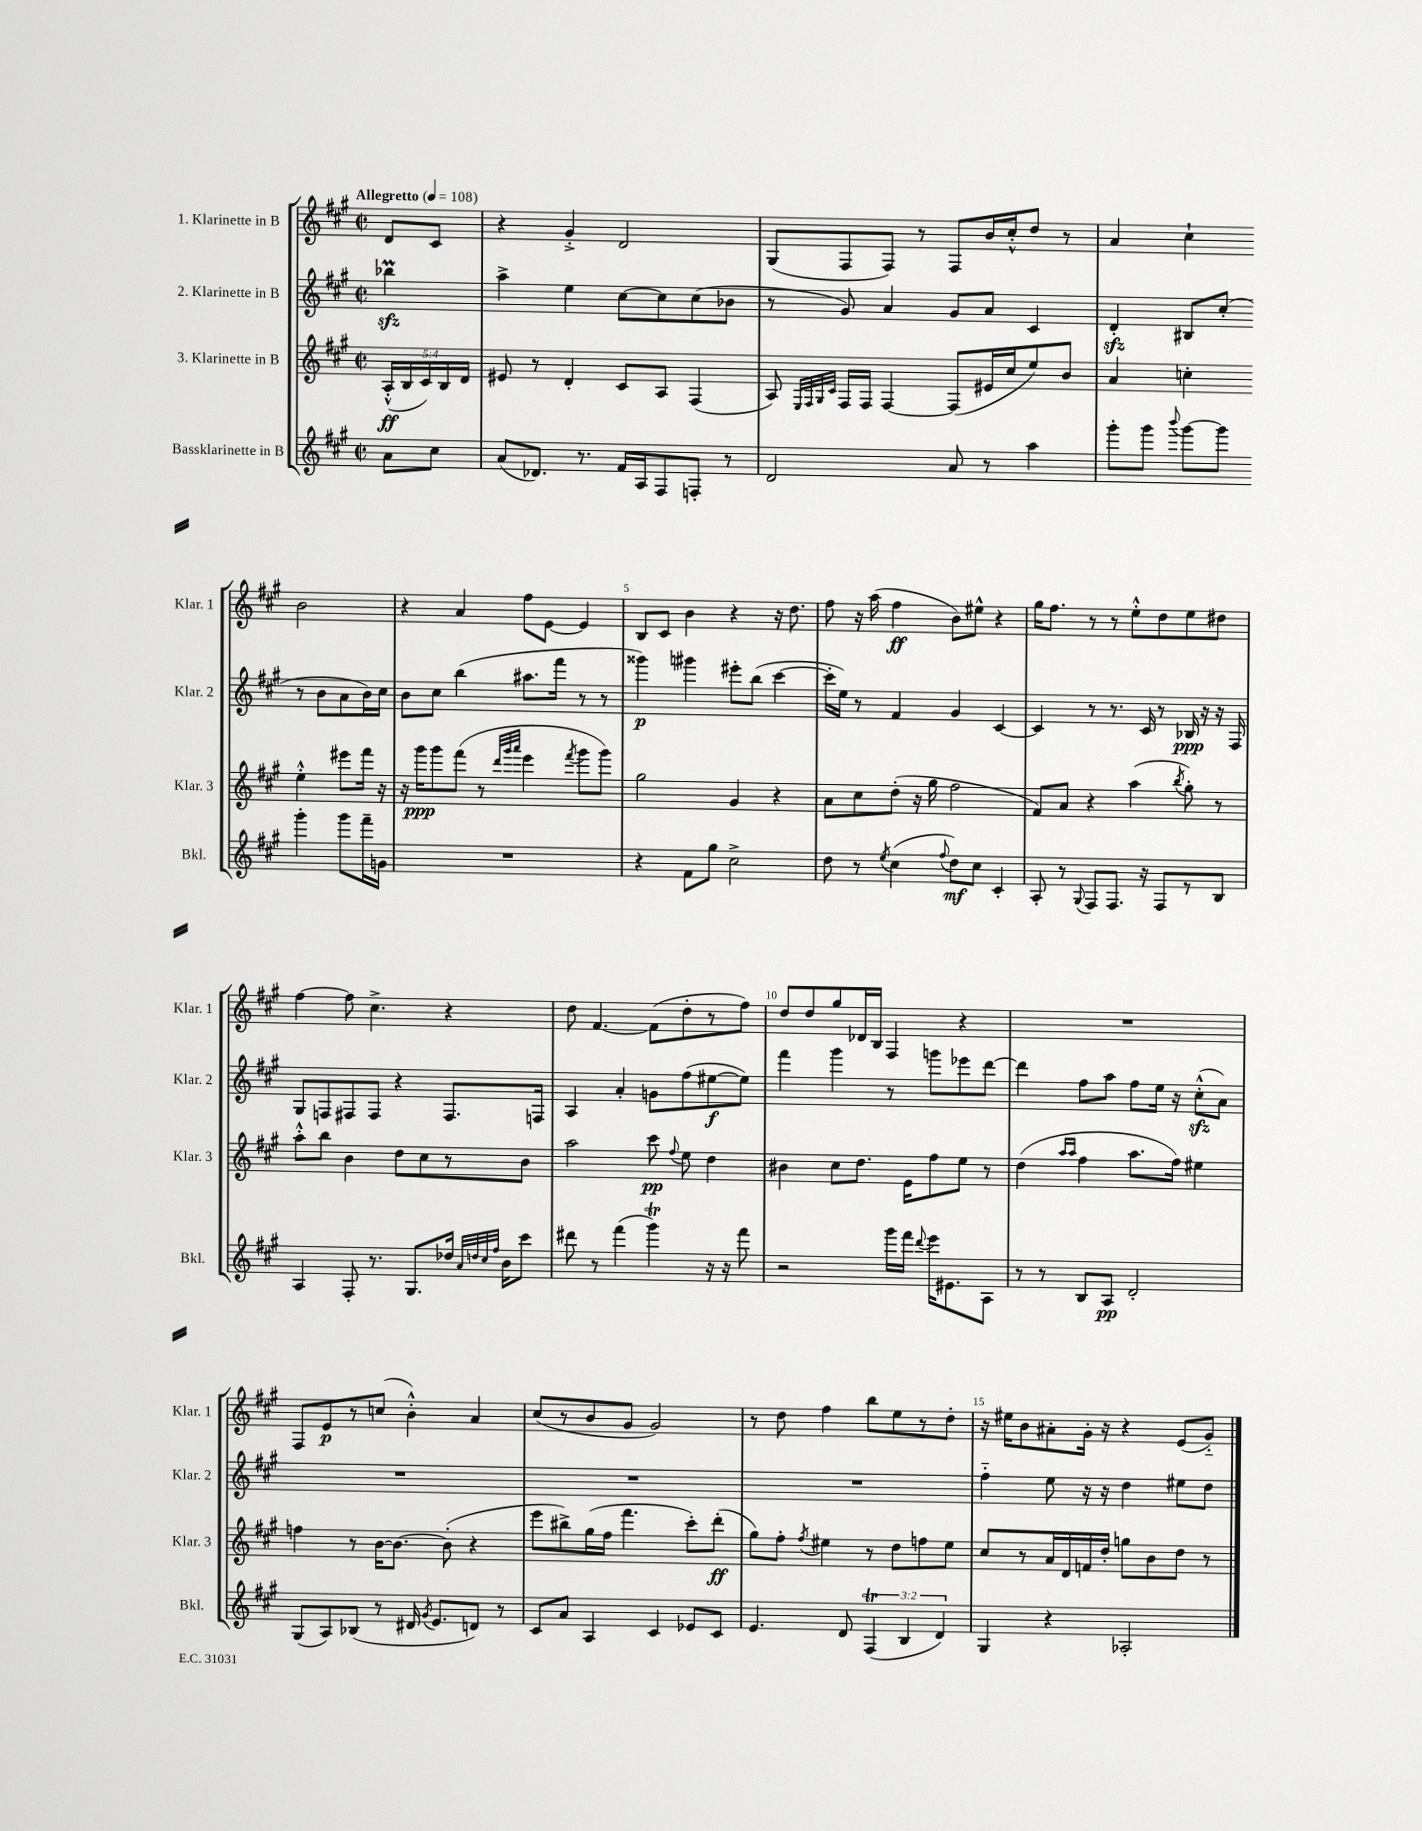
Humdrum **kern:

**kern	**dynam	**kern	**dynam	**kern	**dynam	**kern	**dynam
*part4	*part4	*part3	*part3	*part2	*part2	*part1	*part1
*staff4	*staff4	*staff3	*staff3	*staff2	*staff2	*staff1	*staff1
*I"Bassklarinette in B	*	*I"3. Klarinette in B	*	*I"2. Klarinette in B	*	*I"1. Klarinette in B	*
*I'Bkl.	*	*I'Klar. 3	*	*I'Klar. 2	*	*I'Klar. 1	*
*clefG2	*	*clefG2	*	*clefG2	*	*clefG2	*
*k[f#c#g#]	*	*k[f#c#g#]	*	*k[f#c#g#]	*	*k[f#c#g#]	*
*M2/2	*	*M2/2	*	*M2/2	*	*M2/2	*
*met(c|)	*	*met(c|)	*	*met(c|)	*	*met(c|)	*
*MM108	*	*MM108	*	*MM108	*	*MM108	*
=	=	=	=	=	=	=	=
!	!	!	!	!	!	!LO:TX:a:B:t=Allegretto	!
8a\L	.	(20A'^^/LL	ff	4bb-XzzM\	.	8d/L	.
.	.	20B/	.	.	.	.	.
.	.	20c#/)	.	.	.	.	.
8cc#\J	.	.	.	.	.	8c#/J	.
.	.	20B/	.	.	.	.	.
.	.	20d/JJ	.	.	.	.	.
=1	=1	=1	=1	=1	=1	=1	=1
(8a/L	.	8e#X/	.	4aa^\	.	4r	.
8.d-X/J)	.	8r	.	.	.	.	.
.	.	4d'/	.	4ee\	.	4g#'^/	.
8.r	.	.	.	.	.	.	.
16f#/LL	.	8c#/L	.	[8cc#\L	.	2d/	.
16A/J	.	.	.	.	.	.	.
8F#/	.	8A/J	.	8cc#\]	.	.	.
8Fn'/J	.	(4F#/	.	(8cc#\	.	.	.
8r	.	.	.	8b-X\J	.	.	.
=2	=2	=2	=2	=2	=2	=2	=2
2d/	.	8A/)	.	8r	.	(8G#/L	.
.	.	32qqE/LLL	.	.	.	.	.
.	.	32qqF#/	.	.	.	.	.
.	.	32qqG#/	.	.	.	.	.
.	.	32qqc#/JJJ	.	.	.	.	.
.	.	16F#/LL	.	8g#/)	.	8F#/	.
.	.	16F#/JJ	.	.	.	.	.
.	.	[4F#/	.	4a/	.	8F#/J)	.
.	.	.	.	.	.	8r	.
8a/	.	(8F#/L]	.	8g#/L	.	8F#/L	.
8r	.	16e#X/L	.	8a/J	.	16b/L	.
.	.	16cc#/J	.	.	.	16cc#'^^/J	.
4aa\	.	8ee/)	.	4c#/	.	8dd/J	.
.	.	8b/J	.	.	.	8r	.
=3	=3	=3	=3	=3	=3	=3	=3
8ggg#'\L	.	4a/	.	4dzz'/	.	4a/	.
8ggg#\J	.	.	.	.	.	.	.
8qqbbb/	.	.	.	.	.	.	.
[8ggg#\L	.	4ccn'\	.	8B#X/L	.	4cc#`\	.
8ggg#\J]	.	.	.	(8cc#'/J	.	.	.
4ggg#'\	.	4ee'^^\	.	8r	.	2b\	.
.	.	.	.	8b\L	.	.	.
8ggg#\L	.	8eee#X\L	.	8a\	.	.	.
16fff#~\L	.	16fff#\Jk	.	16b\L)	.	.	.
16gn\JJ	.	16r	.	16cc#\JJ	.	.	.
!!LO:LB:g=z
=4	=4	=4	=4	=4	=4	=4	=4
1r	.	16r	.	8b\L	.	4r	.
.	.	16ggg#\KL	ppp	.	.	.	.
.	.	8ggg#\	.	8cc#\J	.	.	.
.	.	(8fff#\J	.	(4bb\	.	4a/	.
.	.	8r	.	.	.	.	.
.	.	32qqddd/LLL	.	.	.	.	.
.	.	32qqggg#/	.	.	.	.	.
.	.	32qqaaa/JJJ	.	.	.	.	.
.	.	4eee\	.	8.aa#X\L	.	8ff#\L	.
.	.	.	.	.	.	[8e\J	.
.	.	.	.	16fff#\Jk	.	.	.
.	.	8qfff#/	.	.	.	.	.
.	.	8ggg#\L	.	8r	.	4e/]	.
.	.	8ggg#\J)	.	8r	.	.	.
=5	=5	=5	=5	=5	=5	=5	=5
4r	.	2gg#\	.	4ggg##X\)	p	8B/L	.
.	.	.	.	.	.	8c#/J	.
8f#\L	.	.	.	4ggg#X\	.	4b\	.
8gg#\J	.	.	.	.	.	.	.
2cc#^\	.	4g#/	.	8eee#X'\L	.	4r	.
.	.	.	.	(8bb\J	.	.	.
.	.	4r	.	[4ccc#\	.	16r	.
.	.	.	.	.	.	8.dd\	.
=6	=6	=6	=6	=6	=6	=6	=6
8dd\	.	8a\L	.	16ccc#'\LL]	.	8ff#\	.
.	.	.	.	16ee\JJ)	.	.	.
8r	.	8cc#\	.	8r	.	16r	.
.	.	.	.	.	.	(16aa\	.
8qee/	.	.	.	.	.	.	.
(4cc#\	.	(8dd'\J	.	4f#/	.	4ff#\	ff
.	.	16r	.	.	.	.	.
.	.	16gg#\	.	.	.	.	.
8qqff#/	.	.	.	.	.	.	.
8dd\L)	mf	2ff#\	.	4g#/	.	8b\L)	.
8cc#\J	.	.	.	.	.	8ee#X^^\J	.
4c#'/	.	.	.	[4c#/	.	4r	.
=7	=7	=7	=7	=7	=7	=7	=7
8A'/	.	8f#/L)	.	4c#/]	.	16gg#\KL	.
.	.	.	.	.	.	8.ff#\J	.
8r	.	8a/J	.	.	.	.	.
8qqG#/	.	.	.	.	.	.	.
8F#/L	.	4r	.	8r	.	8r	.
8.F#/J	.	.	.	8.r	.	8r	.
.	.	(4aa\	.	.	.	8ee'^^\L	.
16r	.	.	.	16c#/	.	.	.
8F#/L	.	.	.	8r	.	8dd\	.
.	.	8qbb/	.	.	.	.	.
8r	.	8gg#'\)	.	16B-X/	ppp	8ee\	.
.	.	.	.	16r	.	.	.
8B/J	.	8r	.	16r	.	8dd#X\J	.
.	.	.	.	16F#/	.	.	.
!!LO:LB:g=z
=8	=8	=8	=8	=8	=8	=8	=8
4A/	.	8aa'^^\L	.	8G#/L	.	[4ff#\	.
.	.	8bb\J	.	8Fn/	.	.	.
8F#'/	.	4b\	.	8F#X/	.	8ff#\]	.
8.r	.	.	.	8F#/J	.	4.cc#^\	.
.	.	8dd\L	.	4r	.	.	.
8.G#/L	.	.	.	.	.	.	.
.	.	8cc#\	.	.	.	.	.
16dd-X/Jk	.	8r	.	8.F#/L	.	4r	.
32qqa/LLL	.	.	.	.	.	.	.
32qqddn/	.	.	.	.	.	.	.
32qqcc#/	.	.	.	.	.	.	.
32qqff#/JJJ	.	.	.	.	.	.	.
16b\KL	.	.	.	.	.	.	.
8ccc#\J	.	8b\J	.	.	.	.	.
.	.	.	.	16Fn/Jk	.	.	.
=9	=9	=9	=9	=9	=9	=9	=9
8ddd#X\	.	2aa\	.	4A/	.	8dd\	.
8r	.	.	.	.	.	[4.f#/	.
(4fff#\	.	.	.	4a'/	.	.	.
4ggg#t\)	.	8ccc#\	pp	8gn\L	.	(8f#\L]	.
.	.	8qqff#/	.	.	.	.	.
.	.	8ee\	.	(8ff#\	.	8dd'\	.
16r	.	4dd\	.	[8ee#X\	f	8r	.
16r	.	.	.	.	.	.	.
8fff#\	.	.	.	8ee#\J])	.	8ff#\J)	.
=10	=10	=10	=10	=10	=10	=10	=10
2r	.	4b#X\	.	4fff#\	.	8dd/L	.
.	.	.	.	.	.	8dd/	.
.	.	8cc#\L	.	4ggg#\	.	8gg#/	.
.	.	8.dd\J	.	.	.	16d-X/L	.
.	.	.	.	.	.	16B/JJ	.
16ggg#\LL	.	.	.	8r	.	4F#/	.
16fff#\JJ	.	16e\KL	.	.	.	.	.
8qqddd/	.	.	.	.	.	.	.
16eee\KL	.	8ff#\	.	8gggn\L	.	.	.
8.e#X\	.	.	.	.	.	.	.
.	.	8ee\J	.	8eee-X\	.	4r	.
8A\J	.	8r	.	[8ddd\J	.	.	.
=11	=11	=11	=11	=11	=11	=11	=11
8r	.	(4dd\	.	4ddd\]	.	1r	.
8r	.	.	.	.	.	.	.
.	.	16qqaa/LL	.	.	.	.	.
.	.	16qqaa/JJ	.	.	.	.	.
8B/L	.	4ff#\	.	8ff#\L	.	.	.
8A/J	pp	.	.	8aa\J	.	.	.
2d'/	.	8.aa\L	.	8ff#\L	.	.	.
.	.	.	.	16ee\Jk	.	.	.
.	.	16ff#\Jk)	.	16r	.	.	.
.	.	4ee#X\	.	(8cc#zz'^^\L	.	.	.
.	.	.	.	8a\J)	.	.	.
!!LO:LB:g=z
=12	=12	=12	=12	=12	=12	=12	=12
(8G#/L	.	4ffn\	.	1r	.	8F#/L	.
8A/)	.	.	.	.	.	8e/	p
(8B-X/J	.	8r	.	.	.	8r	.
8r	.	[16b\KL	.	.	.	(8ccn/J	.
.	.	8.b\J_	.	.	.	.	.
16d#X/	.	.	.	.	.	4b'^^\)	.
8qg#/	.	.	.	.	.	.	.
8.e/L	.	.	.	.	.	.	.
.	.	(8b'\]	.	.	.	.	.
8dn/J)	.	4r	.	.	.	4a/	.
8r	.	.	.	.	.	.	.
=13	=13	=13	=13	=13	=13	=13	=13
8c#/L	.	8eee\L	.	1r	.	(8cc#/L	.
8a/J	.	8bb#X^\)	.	.	.	8r	.
4A/	.	(16gg#\L	.	.	.	8b/	.
.	.	16ff#\JJ	.	.	.	.	.
.	.	4.fff#\	.	.	.	8g#/J	.
4c#/	.	.	.	.	.	2g#/)	.
8e-X/L	.	8ccc#'\L)	.	.	.	.	.
8c#/J	.	(8ddd'\J	ff	.	.	.	.
=14	=14	=14	=14	=14	=14	=14	=14
4.e/	.	8gg#\L)	.	1r	.	8r	.
.	.	8ff#'\J	.	.	.	8dd\	.
.	.	8qff#/	.	.	.	.	.
.	.	4ee#X\	.	.	.	4ff#\	.
8d/	.	.	.	.	.	.	.
(6F#T/	.	8r	.	.	.	8bb\L	.
.	.	8dd\L	.	.	.	8ee\	.
6B/	.	.	.	.	.	.	.
.	.	8ffn\	.	.	.	8r	.
6d/)	.	.	.	.	.	.	.
.	.	8ee#\J	.	.	.	8dd'\J	.
=15	=15	=15	=15	=15	=15	=15	=15
4G#/	.	8cc#/L	.	4ff#\	.	16r	.
.	.	.	.	.	.	16ee#X\KL	.
.	.	8r	.	.	.	8b\	.
4r	.	16a/L	.	8ee\	.	8a#X'\	.
.	.	16d/	.	.	.	.	.
.	.	16fn/	.	16r	.	16g#'\Jk	.
.	.	16dd'/JJ	.	16r	.	16r	.
2A-X'/	.	8ggn\L	.	4dd\	.	4r	.
.	.	8b\	.	.	.	.	.
.	.	8dd\J	.	8ee#X\L	.	(8e/L	.
.	.	8r	.	8dd\J	.	8g#/J)	.
==	==	==	==	==	==	==	==
*-	*-	*-	*-	*-	*-	*-	*-
